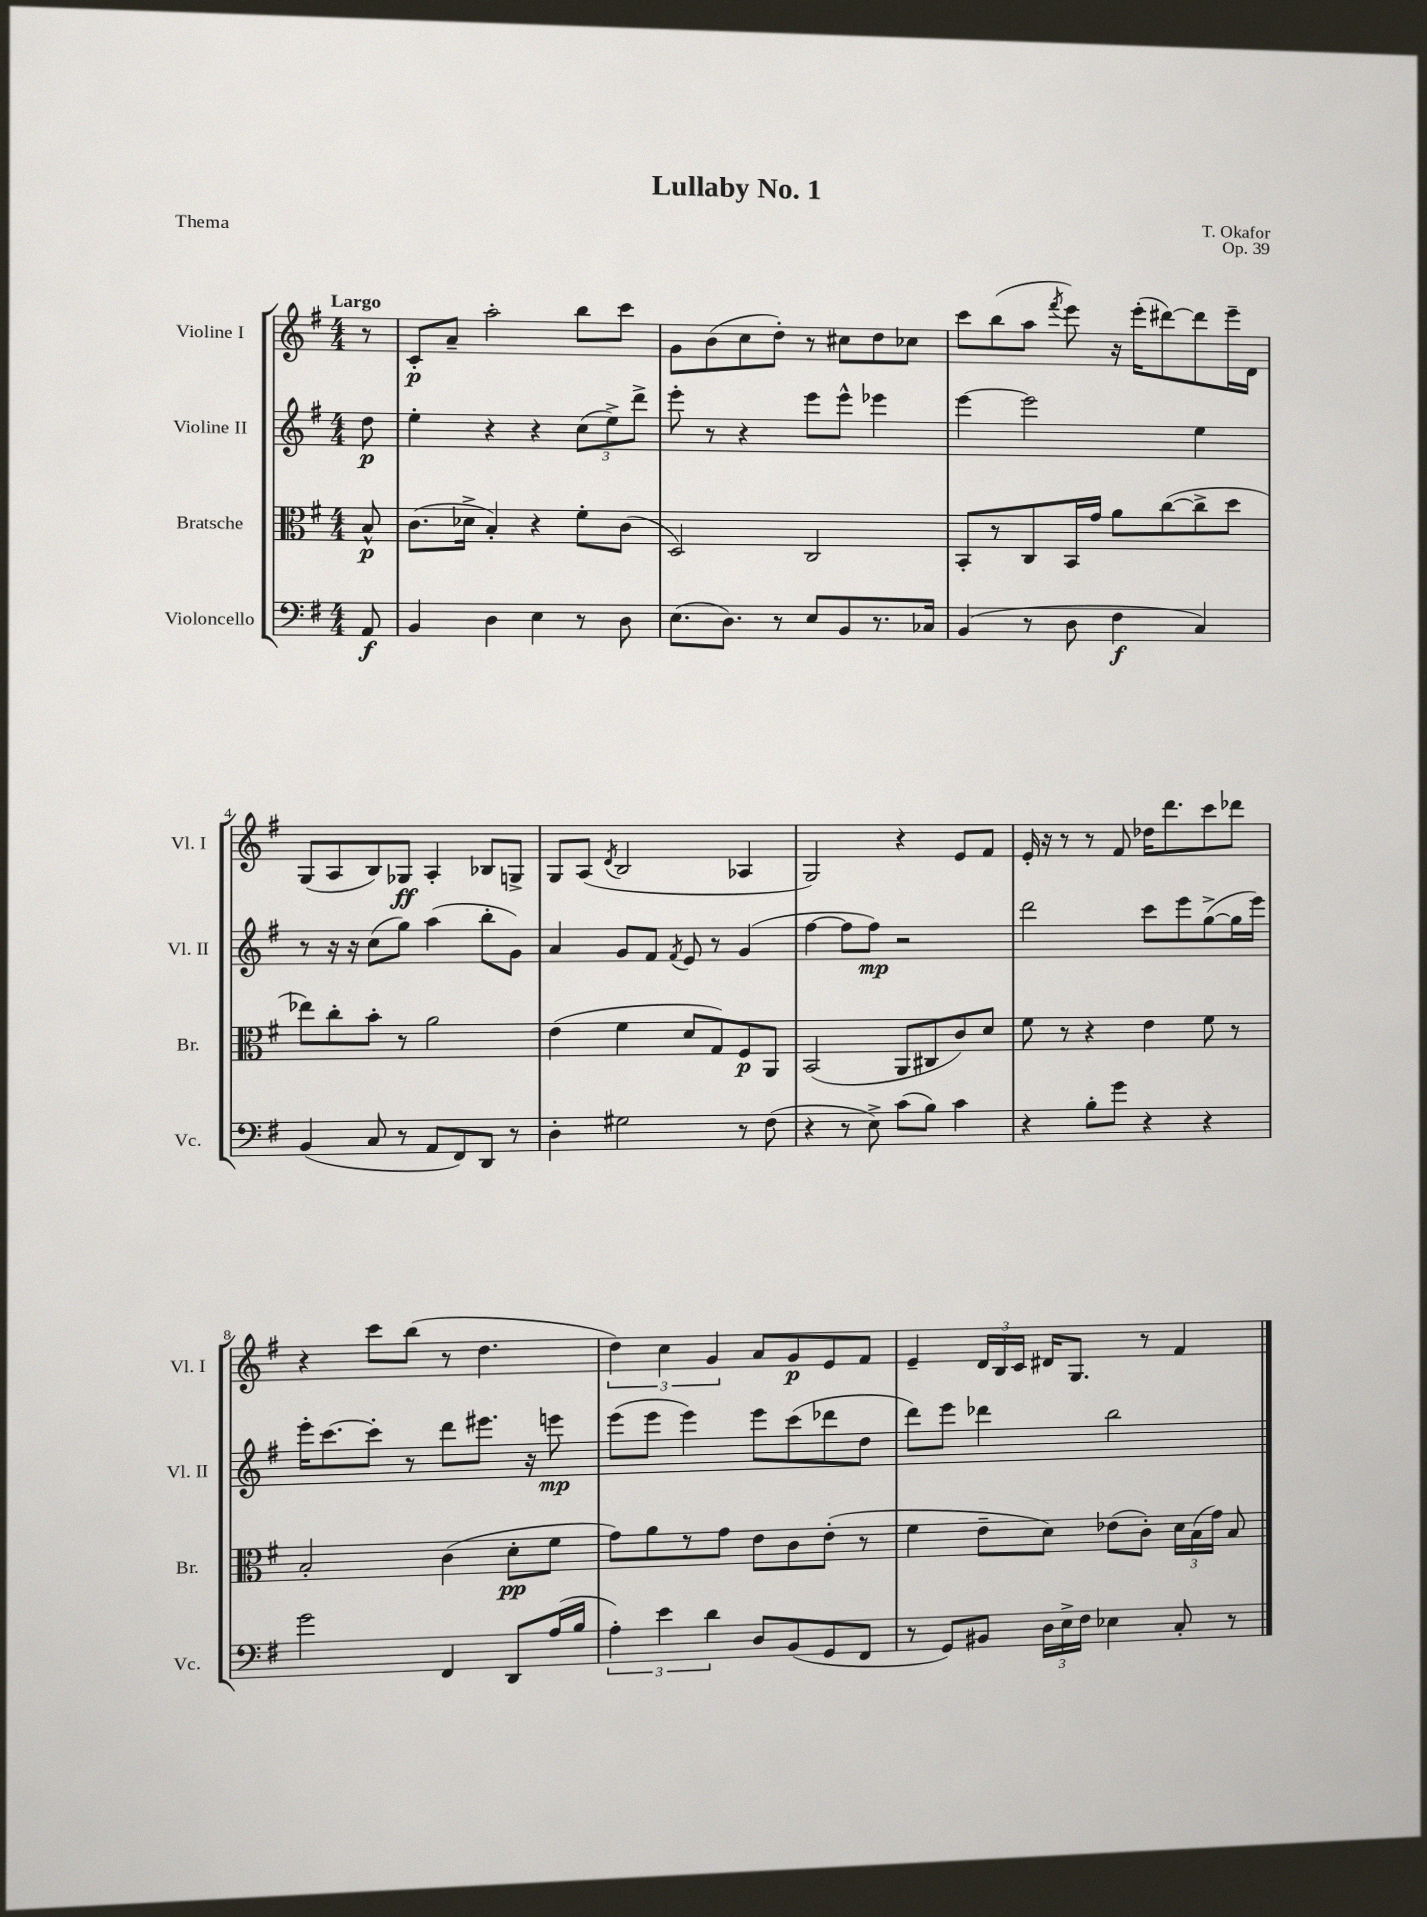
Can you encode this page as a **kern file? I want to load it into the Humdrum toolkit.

**kern	**kern	**kern	**kern
*staff4	*staff3	*staff2	*staff1
*clefF4	*clefC3	*clefG2	*clefG2
*k[f#]	*k[f#]	*k[f#]	*k[f#]
*M4/4	*M4/4	*M4/4	*M4/4
8AA	8B^^	8dd	8r
=	=	=	=
4BB	(8.c	4ee'	8c'
.	.	.	8a~
.	16d-^	.	.
4D	4B')	4r	2aa'
4E	4r	4r	.
8r	8f#'	(12cc	8bb
.	.	12ee^)	.
8D	(8c	.	8ccc
.	.	12ddd^	.
=	=	=	=
(8.E	2D)	8eee'	8g
.	.	8r	(8b
8.D)	.	.	.
.	.	4r	8cc
8r	.	.	8dd')
8E	2C	8eee	8r
8BB	.	8eee^^	8cc#
8.r	.	4eee-	8dd
.	.	.	8cc-
16C-	.	.	.
=	=	=	=
(4BB	8BB'	[4eee	8ccc
.	8r	.	(8bb
8r	8C	2eee]	8aa
.	.	.	8qfff#
8D	16BB	.	8eee)
.	16g	.	.
4F#	8a	.	16r
.	.	.	(16eee'
.	([8cc	.	[8ddd#)
4C)	8cc^]	4ee	8ddd#]
.	8dd	.	16eee~
.	.	.	16d
=	=	=	=
(4BB	8ee-)	8r	(8G
.	8cc'	16r	8A
.	.	16r	.
8C	8b'	(8cc	8B)
8r	8r	8gg)	8G-
8AA	2a	(4aa	4A'
8FF#)	.	.	.
8DD	.	8bb'	8B-
8r	.	8g)	8G^
=	=	=	=
4D'	(4e	4a	8G
.	.	.	(8A
.	.	.	8qd
2G#	4f#	8g	2B
.	.	8f#	.
.	.	8qf#	.
.	8d	8e	.
.	8G)	8r	.
8r	8F#	(4g	4A-
(8F#	8AA	.	.
=	=	=	=
4r	(2BB	[4ff#	2G)
8r	.	8ff#]	.
8E^)	.	8ff#)	.
(8c	8AA	2r	4r
8B)	8C#	.	.
4c	8c)	.	8e
.	8d	.	8f#
=	=	=	=
4r	8f#	2ddd	16e'
.	.	.	16r
.	8r	.	8r
8B'	4r	.	8r
8g	.	.	8f#
4r	4e	8ccc	16dd-
.	.	.	8.ddd
.	.	8eee	.
4r	8f#	([8gg^	8ccc
.	8r	16gg]	8ddd-
.	.	16eee)	.
=	=	=	=
2g	2B'	16eee'	4r
.	.	[8.ccc	.
.	.	8ccc']	8ccc
.	.	8r	(8bb
4FF#	(4c	8ddd	8r
.	.	8.eee#	4.dd
8DD	8d'	.	.
.	.	16r	.
(16A	8f#	8eee	.
16B	.	.	.
=	=	=	=
6A')	8g)	(8eee	6dd)
.	8a	8eee	.
6e	.	.	6cc
.	8r	4eee)	.
6d	.	.	6g
.	8g	.	.
8D	8e	8eee	8a
(8BB	8c	(8ccc	8g
8GG	(8e'	8ddd-	8e
8FF#	8r	8dd	8f#
=	=	=	=
8r	4f#	8ddd)	4e~
8GG)	.	8eee	.
8BB#	8e~	4ddd-	24d
.	.	.	24B
.	.	.	24c
24D	8d)	.	16d#
24E^	.	.	.
.	.	.	8.G
24F#	.	.	.
4E-	(8e-	2bb	.
.	8c')	.	8r
8C'	24d	.	4f#
.	(24B	.	.
.	24g)	.	.
8r	8B	.	.
==	==	==	==
*-	*-	*-	*-
